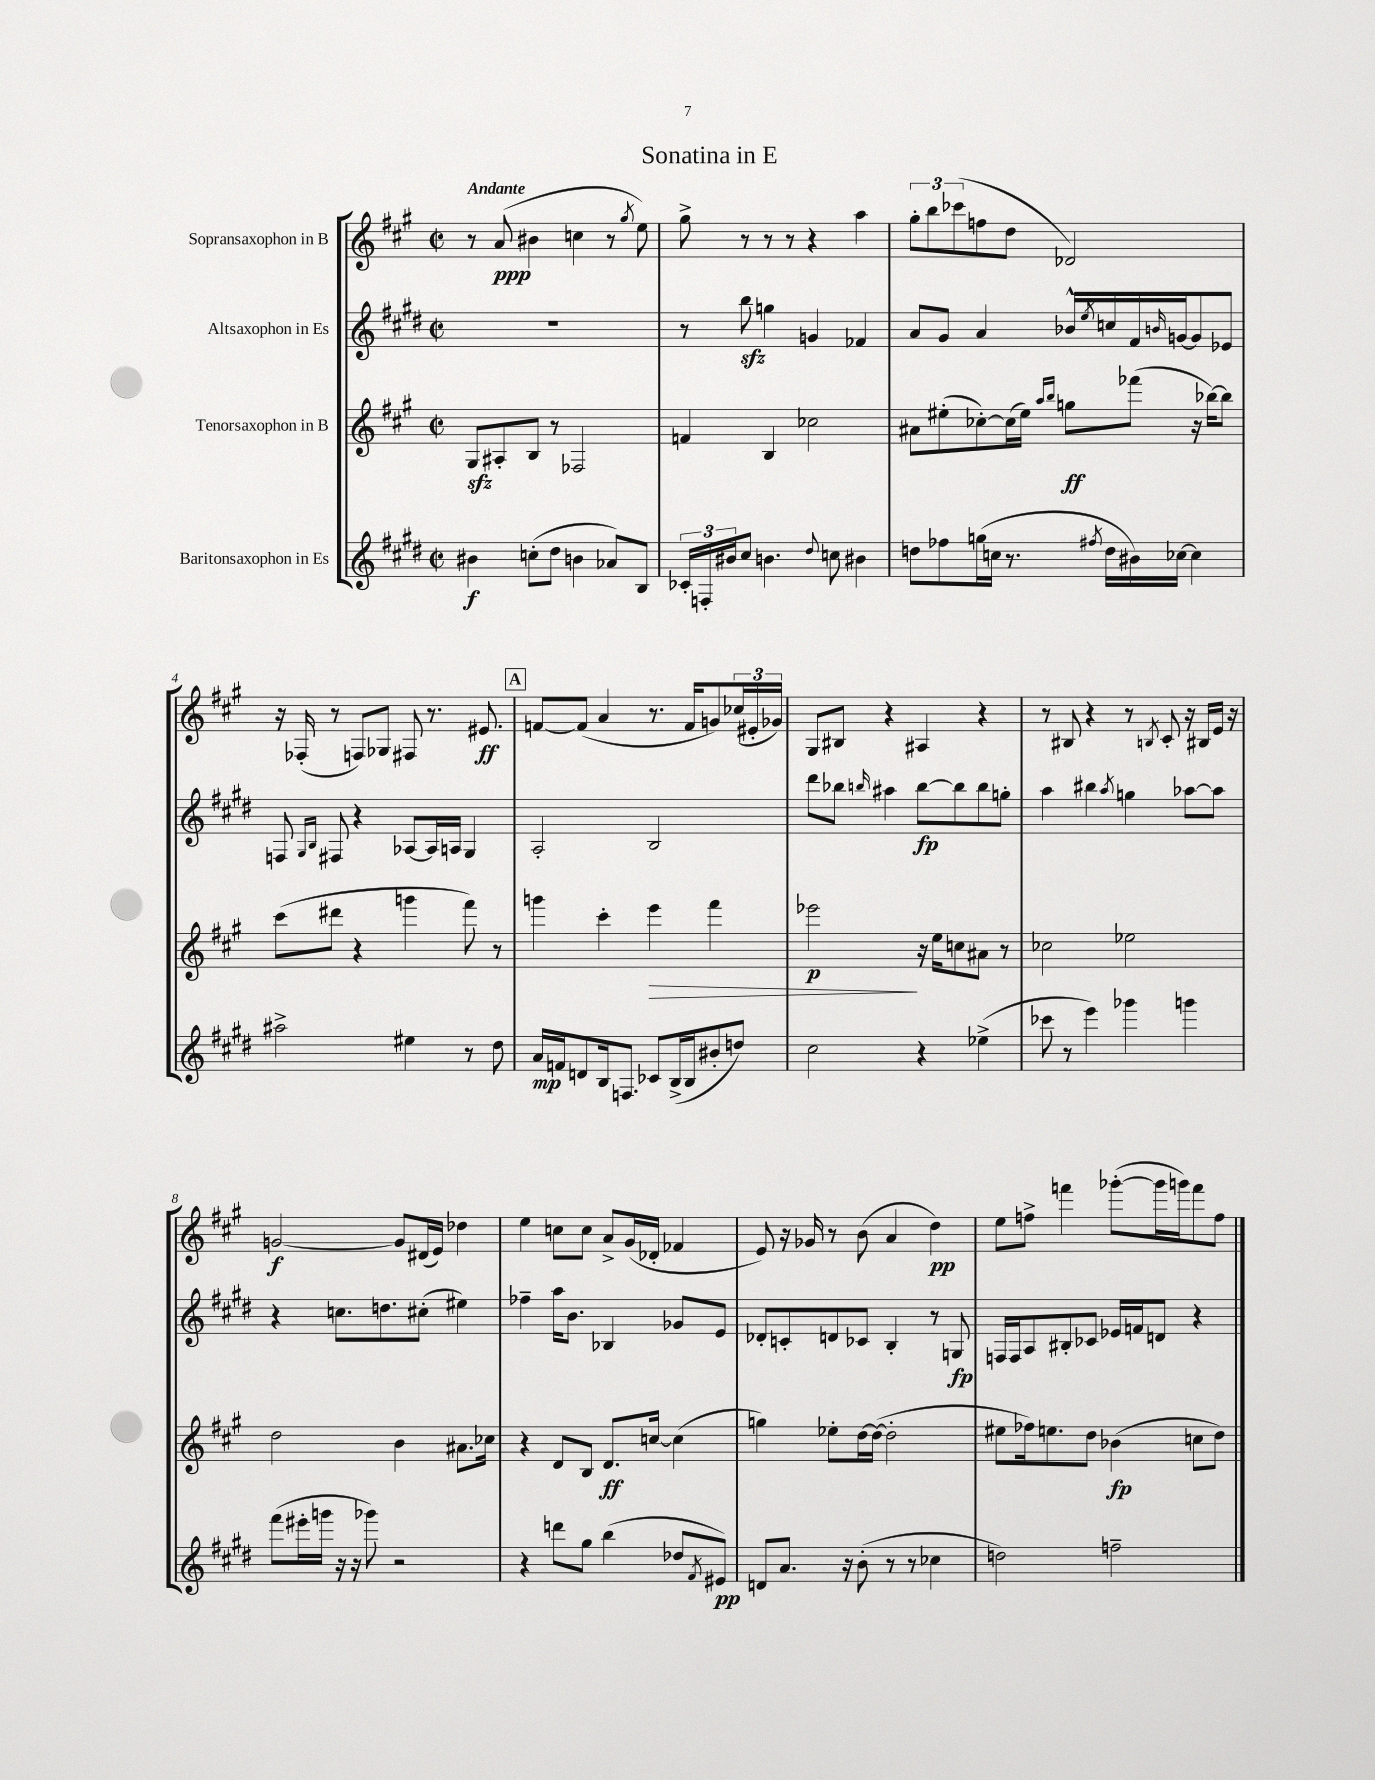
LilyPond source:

\header { title = "Sonatina in E" }
<<
\new StaffGroup <<
\new Staff = "s0" \with { instrumentName = "Sopransaxophon in B" } {
    \clef treble \key a \major \defaultTimeSignature \time 2/2 \tempo "Andante"
    r8 a'8\ppp( bis'4 c''4 r8 \acciaccatura { gis''8 } e''8) |
    gis''8-> r8 r8 r8 r4 a''4 |
    \tuplet 3/2 { gis''8-. b''8 ces'''8( } f''8 d''8 des'2) |
    r16 fes16-.( r8 f8) ges8 fis8 r8. eis'8.\ff |
    \mark \markup { \box "A" } f'8~ f'8( a'4 r8. f'16 g'8) \tuplet 3/2 { ces''16( eis'16-. ges'16) } |
    gis8 bis8 r4 ais4 r4 |
    r8 bis8 r4 r8 \acciaccatura { b8 } cis'8-. r16 bis16 e'16 r16 |
    g'2~\f g'8 dis'16( e'16) des''4 |
    e''4 c''8 c''8 a'8-> gis'16( des'16-. fes'4 |
    e'8) r16 ges'16 r8 b'8( a'4 d''4\pp) |
    e''8 f''8-> f'''4 ges'''8~-.( ges'''16 g'''16) f'''8 f''8 \bar "|." |
}
\new Staff = "s1" \with { instrumentName = "Altsaxophon in Es" } {
    \clef treble \key e \major \defaultTimeSignature \time 2/2
    R1 |
    r8 b''8\sfz g''4 g'4 fes'4 |
    a'8 gis'8 a'4 bes'16-^ \acciaccatura { e''8 } c''16 fis'16 \grace { b'16 } g'16~ g'8 ees'8 |
    f8 \grace { gis16 b16 } fis8 r4 aes8~ aes16 a16 gis4 |
    \mark \markup { \box "A" } a2-. b2 |
    dis'''8 bes''8 \grace { b''16 } ais''4 b''8~\fp b''8 b''8 g''8-. |
    a''4 bis''4 \acciaccatura { a''8 } g''4 aes''8~ aes''8 |
    r4 c''8. d''8. cis''8-.( eis''4) |
    fes''4-- a''16 b'8. bes4 ges'8 e'8 |
    des'8-. c'8-. d'8 ces'8 b4-. r8 g8\fp |
    f16 f16 a8 bis8-. ces'8 ees'16 f'16 d'8 r4 \bar "|." |
}
\new Staff = "s2" \with { instrumentName = "Tenorsaxophon in B" } {
    \clef treble \key a \major \defaultTimeSignature \time 2/2
    gis8\sfz ais8-. b8 r8 fes2 |
    f'4 b4 ces''2 |
    ais'8 eis''8-.( ces''8~-.) ces''16( eis''16) \grace { a''16 b''16 } g''8\ff fes'''8( r16 bes''16~) bes''8 |
    cis'''8( dis'''8 r4 g'''4 fis'''8) r8 |
    \mark \markup { \box "A" } g'''4 cis'''4-. e'''4\> fis'''4 |
    ees'''2\p\! r16 e''16 c''8 ais'8 r8 |
    ces''2 ees''2 |
    d''2 b'4 ais'8. ces''16 |
    r4 d'8 b8 d'8.\ff c''16~ c''4( |
    g''4) ees''8-. d''16~ d''16~( d''2-. |
    eis''8 fes''16) e''8. d''8 bes'4\fp( c''8 d''8) \bar "|." |
}
\new Staff = "s3" \with { instrumentName = "Baritonsaxophon in Es" } {
    \clef treble \key e \major \defaultTimeSignature \time 2/2
    bis'4\f c''8-.( dis''8 b'4 aes'8) b8 |
    \tuplet 3/2 { ces'16-. f16-. bis'16 } cis''8 b'4. \appoggiatura { dis''8 } c''8 bis'4 |
    d''8 fes''8 g''16( c''16 r8. \acciaccatura { fis''8 } d''16 bis'16) ces''16~ ces''4 |
    ais''2-> eis''4 r8 dis''8 |
    \mark \markup { \box "A" } a'16\mp f'16 d'8 b16 f8. ces'8 b16->( b16 bis'8-. d''8) |
    cis''2 r4 ees''4->( |
    ces'''8 r8 e'''4) ges'''4 g'''4 |
    fis'''8( eis'''16-. g'''16 r16 r16 ges'''8) r2 |
    r4 d'''8 gis''8 b''4( des''8 \acciaccatura { fis'8 } eis'8\pp) |
    d'8 a'8. r16 b'8-.( r8 r8 ces''4 |
    d''2) f''2-- \bar "|." |
}
>>
>>
